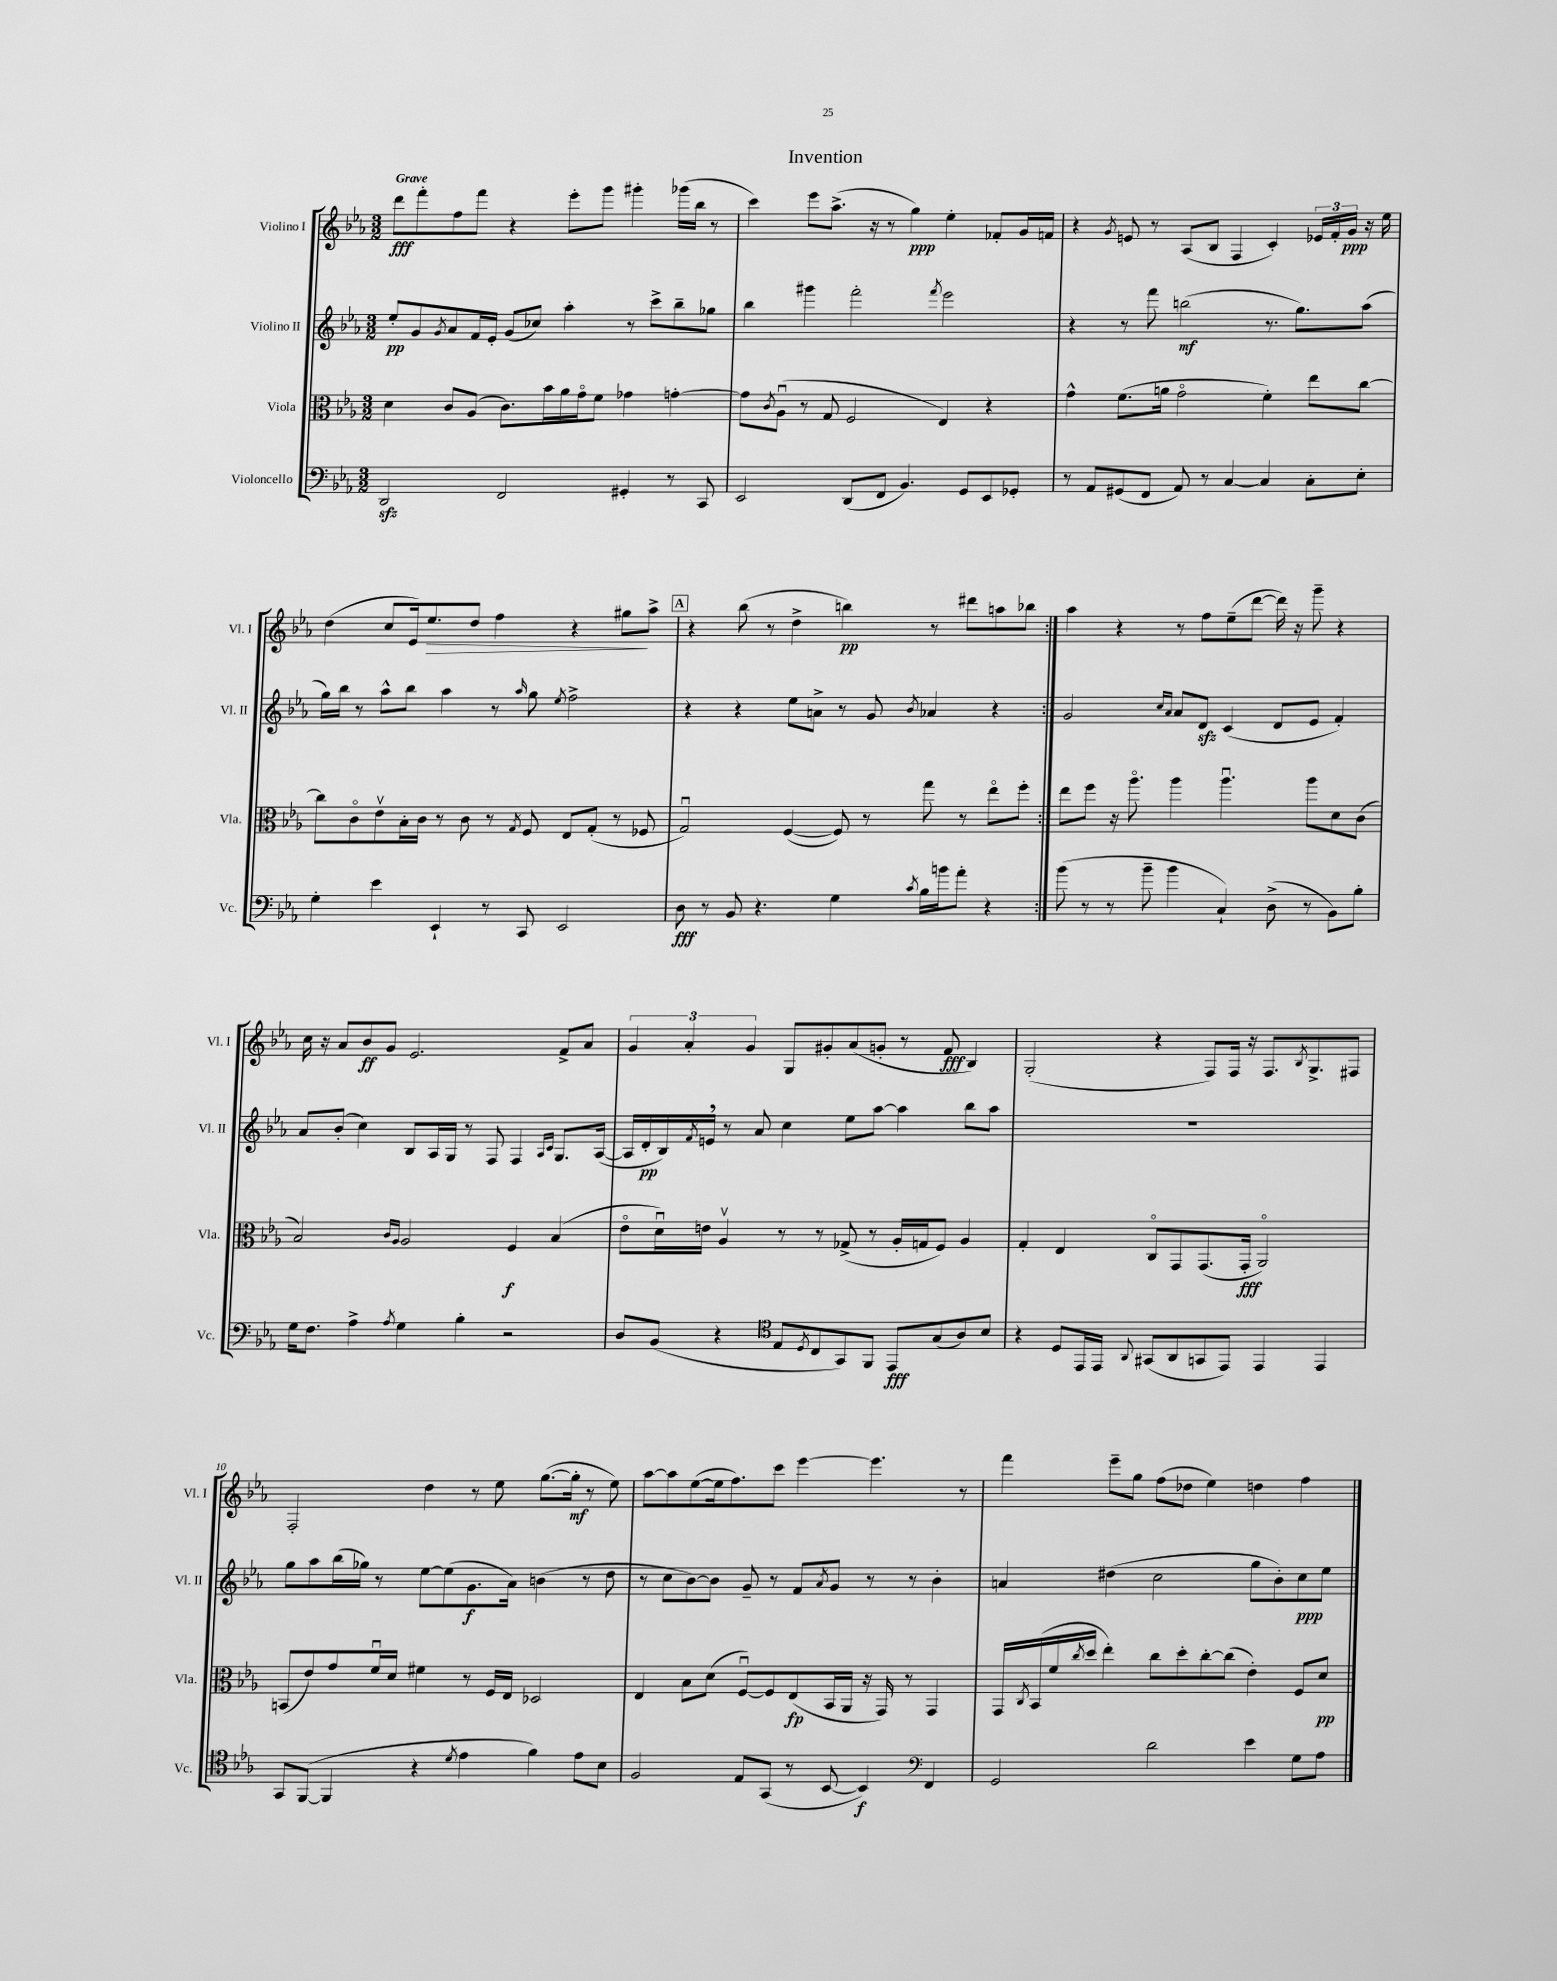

**kern	**dynam	**kern	**dynam	**kern	**dynam	**kern	**dynam
*part4	*part4	*part3	*part3	*part2	*part2	*part1	*part1
*staff4	*staff4	*staff3	*staff3	*staff2	*staff2	*staff1	*staff1
*I"Violoncello	*	*I"Viola	*	*I"Violino II	*	*I"Violino I	*
*I'Vc.	*	*I'Vla.	*	*I'Vl. II	*	*I'Vl. I	*
*clefF4	*	*clefC3	*	*clefG2	*	*clefG2	*
*k[b-e-a-]	*	*k[b-e-a-]	*	*k[b-e-a-]	*	*k[b-e-a-]	*
*M3/2	*	*M3/2	*	*M3/2	*	*M3/2	*
=1	=1	=1	=1	=1	=1	=1	=1
!	!	!	!	!	!	!LO:TX:a:B:t=Grave	!
2DDzz/	.	4d\	.	8ee-'/L	pp	8ddd\L	fff
.	.	.	.	8g/	.	8fff'\	.
.	.	.	.	8qg/	.	.	.
.	.	8c/L	.	8a-/	.	8ff\	.
.	.	(8A-/J	.	16f/L	.	8fff\J	.
.	.	.	.	16e-'/JJ	.	.	.
2FF/	.	8.c\L)	.	(8g/L	.	4r	.
.	.	.	.	8cc-X/J)	.	.	.
.	.	16b-\L	.	.	.	.	.
.	.	16a-\	.	4aa-'\	.	8eee-'\L	.
.	.	16g\J	.	.	.	.	.
.	.	8f\J	.	.	.	8ggg\J	.
4GG#X'/	.	4g-X\	.	8r	.	4ggg#X'\	.
.	.	.	.	8ccc^\L	.	.	.
8r	.	[4gn'\	.	8bb-~\	.	(16ggg-X\LL	.
.	.	.	.	.	.	16bb-\JJ	.
8CC/	.	.	.	8gg-X\J	.	8r	.
=2	=2	=2	=2	=2	=2	=2	=2
2EE-/	.	8g\L]	.	4bb-\	.	4ccc\)	.
.	.	8qc/	.	.	.	.	.
.	.	(8A-u\J	.	.	.	.	.
.	.	8r	.	4ggg#X\	.	8eee-\L	.
.	.	8G/	.	.	.	(8.aa-^\J	.
(8DD/L	.	2F/	.	2fff'\	.	.	.
.	.	.	.	.	.	16r	.
8FF/J	.	.	.	.	.	8r	.
4.BB-/)	.	.	.	.	.	4gg\)	ppp
.	.	.	.	8qfff/	.	.	.
.	.	4E-/)	.	2eee-\	.	4ee-'\	.
8GG/L	.	.	.	.	.	.	.
8EE-/	.	4r	.	.	.	8f-X'/L	.
8GG-X'/J	.	.	.	.	.	16g/L	.
.	.	.	.	.	.	16fn/JJ	.
=3	=3	=3	=3	=3	=3	=3	=3
8r	.	4g^^\	.	4r	.	4r	.
8AA-/L	.	.	.	.	.	.	.
.	.	.	.	.	.	8qg/	.
(8GG#X/	.	(8.f\L	.	8r	.	8en/	.
8FF/J	.	.	.	8fff\	.	8r	.
.	.	16an\Jk	.	.	.	.	.
8AA-/)	.	2g\	.	(2bbn\	mf	(8A-/L	.
8r	.	.	.	.	.	8B-/J	.
[4C/	.	.	.	.	.	4F/	.
4C/]	.	4f'\)	.	8.r	.	4c'/)	.
.	.	.	.	8.gg\L)	.	.	.
8C'\L	.	8ee-\L	.	.	.	24e-X/LL	.
.	.	.	.	.	.	24f'/	.
.	.	.	.	.	.	24g/JJ	ppp
8E-'\J	.	[8cc\J	.	(8aa-\J	.	16r	.
.	.	.	.	.	.	16ee-\	.
!!LO:LB:g=z
=4	=4	=4	=4	=4	=4	=4	=4
4G'\	.	8cc\L]	.	16gg\LL)	.	(4dd\	.
.	.	.	.	16bb-\JJ	.	.	.
.	.	8c\	.	8r	.	.	.
4e-\	.	8e-v\	.	8aa-^^\L	.	8cc/L	.
.	.	16B-'\L	.	8bb-\J	.	16e-/k)	.
!	!	!	!	!	!	!	!LO:HP:b
.	.	16c\JJ	.	.	.	8.ee-/	>
4EE-`/	.	8r	.	4aa-\	.	.	.
.	.	8c\	.	.	.	8dd/J	.
8r	.	8r	.	8r	.	4ff\	.
.	.	8qG/	.	16qqaa-/	.	.	.
8CC/	.	8F/	.	8gg\	.	.	.
.	.	.	.	8qee-/	.	.	.
2EE-/	.	8E-/L	.	2ff^\	.	4r	.
.	.	(8G'/J	.	.	.	.	.
.	.	8r	.	.	.	8gg#X\L	.
.	.	8F-X/	.	.	.	8aa-^\J	]
!!LO:REH:place=s1:t=A
=5	=5	=5	=5	=5	=5	=5	=5
8D\	fff	2Gu/)	.	4r	.	4r	.
8r	.	.	.	.	.	.	.
8BB-/	.	.	.	4r	.	(8bb-\	.
4.r	.	.	.	.	.	8r	.
.	.	([4F/	.	8ee-\L	.	4dd^\	.
.	.	.	.	8an^\J	.	.	.
4G\	.	8F/])	.	8r	.	4bbn\)	pp
.	.	8r	.	8g/	.	.	.
8qc/	.	.	.	8qb-/	.	.	.
16B-\LL	.	8gg\	.	4a-X/	.	8r	.
16bn\J	.	.	.	.	.	.	.
8a-'\J	.	8r	.	.	.	8ddd#X\L	.
4r	.	8ee-\L	.	4r	.	8aan\	.
.	.	8ff'\J	.	.	.	8bb-X\J	.
=6:|!	=6:|!	=6:|!	=6:|!	=6:|!	=6:|!	=6:|!	=6:|!
(8b-\	.	8ee-\L	.	2g/	.	4aa-\	.
8r	.	8ff\J	.	.	.	.	.
8r	.	16r	.	.	.	4r	.
.	.	8.aa-\	.	.	.	.	.
8b-~\	.	.	.	.	.	.	.
.	.	.	.	16qqcc/LL	.	.	.
.	.	.	.	16qqa-/JJ	.	.	.
4b-\	.	4aa-\	.	8a-/L	.	8r	.
.	.	.	.	8dzz/J	.	8ff\L	.
4C`/)	.	4.aa-u\	.	(4c/	.	(8ee-~\	.
.	.	.	.	.	.	[8ddd\J	.
(8D^\	.	.	.	8d/L	.	16ddd\])	.
.	.	.	.	.	.	16r	.
8r	.	8aa-\L	.	8e-/J	.	8ggg~\	.
8BB-\L)	.	8d\	.	4f'/)	.	4r	.
8B-'\J	.	(8c\J	.	.	.	.	.
!!LO:LB:g=z
=7	=7	=7	=7	=7	=7	=7	=7
16G\KL	.	2B-/)	.	8a-/L	.	16cc\	.
8.F\J	.	.	.	.	.	16r	.
.	.	.	.	(8b-'/J	.	8a-/L	.
4A-^\	.	.	.	4cc\)	.	8b-/	ff
.	.	.	.	.	.	8g/J	.
.	.	16qqc/LL	.	.	.	.	.
8qA-/	.	16qqA-/JJ	.	.	.	.	.
4G\	.	2A-/	.	8B-/L	.	2.e-/	.
.	.	.	.	16A-/L	.	.	.
.	.	.	.	16G/JJ	.	.	.
4B-'\	.	.	.	8r	.	.	.
.	.	.	.	8F/	.	.	.
2r	.	4F/	f	4F/	.	.	.
.	.	.	.	16qqA-/LL	.	.	.
.	.	.	.	16qqc/JJ	.	.	.
.	.	(4B-/	.	8.G/L	.	8f^/L	.
.	.	.	.	.	.	8a-/J	.
.	.	.	.	([16A-/Jk	.	.	.
=8	=8	=8	=8	=8	=8	=8	=8
8D/L	.	8e-\L	.	16A-/LL]	.	6g/	.
.	.	.	.	16d'/	pp	.	.
(8BB-/J	.	16du\L)	.	16B-/)	.	.	.
.	.	.	.	.	.	6a-'/	.
.	.	.	.	8qf/	.	.	.
.	.	16en\JJ	.	16en,/JJ	.	.	.
4r	.	4A-v/	.	8r	.	.	.
.	.	.	.	.	.	6g/	.
.	.	.	.	8a-/	.	.	.
*clefC4	*	*	*	*	*	*	*
8E-/L	.	8r	.	4cc\	.	8G/L	.
8qD/	.	.	.	.	.	.	.
8C/	.	8r	.	.	.	8g#X'/	.
8GG/)	.	(8G-X^/	.	8ee-\L	.	(8a-/	.
8FF/J	.	8r	.	[8aa-\J	.	8gn'/J	.
8EE-/L	fff	16A-'/LL	.	4aa-\]	.	8r	.
.	.	16Gn/J	.	.	.	.	.
(8G/	.	8F/J)	.	.	.	8f/	fff
8A-/)	.	4A-/	.	8bb-\L	.	4B-/)	.
8B-/J	.	.	.	8aa-\J	.	.	.
=9	=9	=9	=9	=9	=9	=9	=9
4r	.	4G'/	.	1.r	.	(2G'/	.
8D/L	.	4E-/	.	.	.	.	.
16EE-/L	.	.	.	.	.	.	.
16EE-/JJ	.	.	.	.	.	.	.
8qqAA-/	.	.	.	.	.	.	.
(8GG#X/L	.	8C/L	.	.	.	4r	.
8AA-/	.	8GG/	.	.	.	.	.
8GGn/	.	(8.GG/	.	.	.	8F/L)	.
8EE-/J)	.	.	.	.	.	16F/Jk	.
.	.	16GG'/Jk	fff	.	.	16r	.
4EE-/	.	2AA-/)	.	.	.	8.F/L	.
.	.	.	.	.	.	8qB-/	.
.	.	.	.	.	.	8.G^/	.
4EE-/	.	.	.	.	.	.	.
.	.	.	.	.	.	8F#X/J	.
!!LO:LB:g=z
=10	=10	=10	=10	=10	=10	=10	=10
8GG/L	.	(8BBn/L	.	8gg\L	.	2F'/	.
([8FF/J	.	8e-/)	.	8aa-\	.	.	.
4FF/]	.	8g/	.	(16bb-\L	.	.	.
.	.	.	.	16gg-X\JJ)	.	.	.
.	.	16fu/L	.	8r	.	.	.
.	.	16d/JJ	.	.	.	.	.
4r	.	4f#X\	.	[8ee-\L	.	4dd\	.
.	.	.	.	(8ee-\]	.	.	.
8qd/	.	.	.	.	.	.	.
4e-\	.	8r	.	8.g\	f	8r	.
.	.	16F/LL	.	.	.	8ee-\	.
.	.	16E-/JJ	.	16a-\Jk)	.	.	.
4f\)	.	2D-X/	.	(4bn\	.	([8.gg\L	.
.	.	.	.	.	.	16gg'\Jk]	mf
8e-\L	.	.	.	8r	.	8r	.
8B-\J	.	.	.	8dd\	.	8ee-\)	.
=11	=11	=11	=11	=11	=11	=11	=11
2F/	.	4E-/	.	8r	.	[8aa-\L	.
.	.	.	.	8cc\L	.	8aa-\]	.
.	.	8B-\L	.	[8b-\)	.	([8ee-\	.
.	.	(8d\J	.	8b-\J]	.	16ee-\k]	.
.	.	.	.	.	.	8.ff\)	.
8E-/L	.	[8Fu/L)	.	8g~/	.	.	.
(8GG/J	.	8F/]	.	8r	.	8ccc\J	.
8r	.	(8E-/	fp	8f/L	.	[4eee-\	.
.	.	.	.	8qa-/	.	.	.
[8BB-/	.	16BB-/L	.	8g/J	.	.	.
.	.	16AA-/JJ	.	.	.	.	.
4BB-/])	f	16r	.	8r	.	4.eee-\]	.
.	.	16GG/)	.	.	.	.	.
.	.	8r	.	8r	.	.	.
*clefF4	*	*	*	*	*	*	*
4FF/	.	4GG/	.	4b-'\	.	.	.
.	.	.	.	.	.	8r	.
=12	=12	=12	=12	=12	=12	=12	=12
2GG/	.	16GG/LL	.	4an/	.	4fff\	.
.	.	8qC/	.	.	.	.	.
.	.	(16BB-/	.	.	.	.	.
.	.	16f/	.	.	.	.	.
.	.	8qcc/	.	.	.	.	.
.	.	16dd/JJ	.	.	.	.	.
.	.	4ee-'\)	.	(4dd#X\	.	8eee-~\L	.
.	.	.	.	.	.	8gg\J	.
2d\	.	8cc\L	.	2cc\	.	(8ff\L	.
.	.	8dd'\	.	.	.	8dd-X\J	.
.	.	[8cc'\	.	.	.	4ee-\)	.
.	.	(8cc\J]	.	.	.	.	.
4e-\	.	4e-'\)	.	8gg\L	.	4ddn\	.
.	.	.	.	8b-'\)	.	.	.
8G\L	.	8F/L	.	8cc\	ppp	4ff\	.
8A-\J	.	8d/J	pp	8ee-\J	.	.	.
==	==	==	==	==	==	==	==
*-	*-	*-	*-	*-	*-	*-	*-
